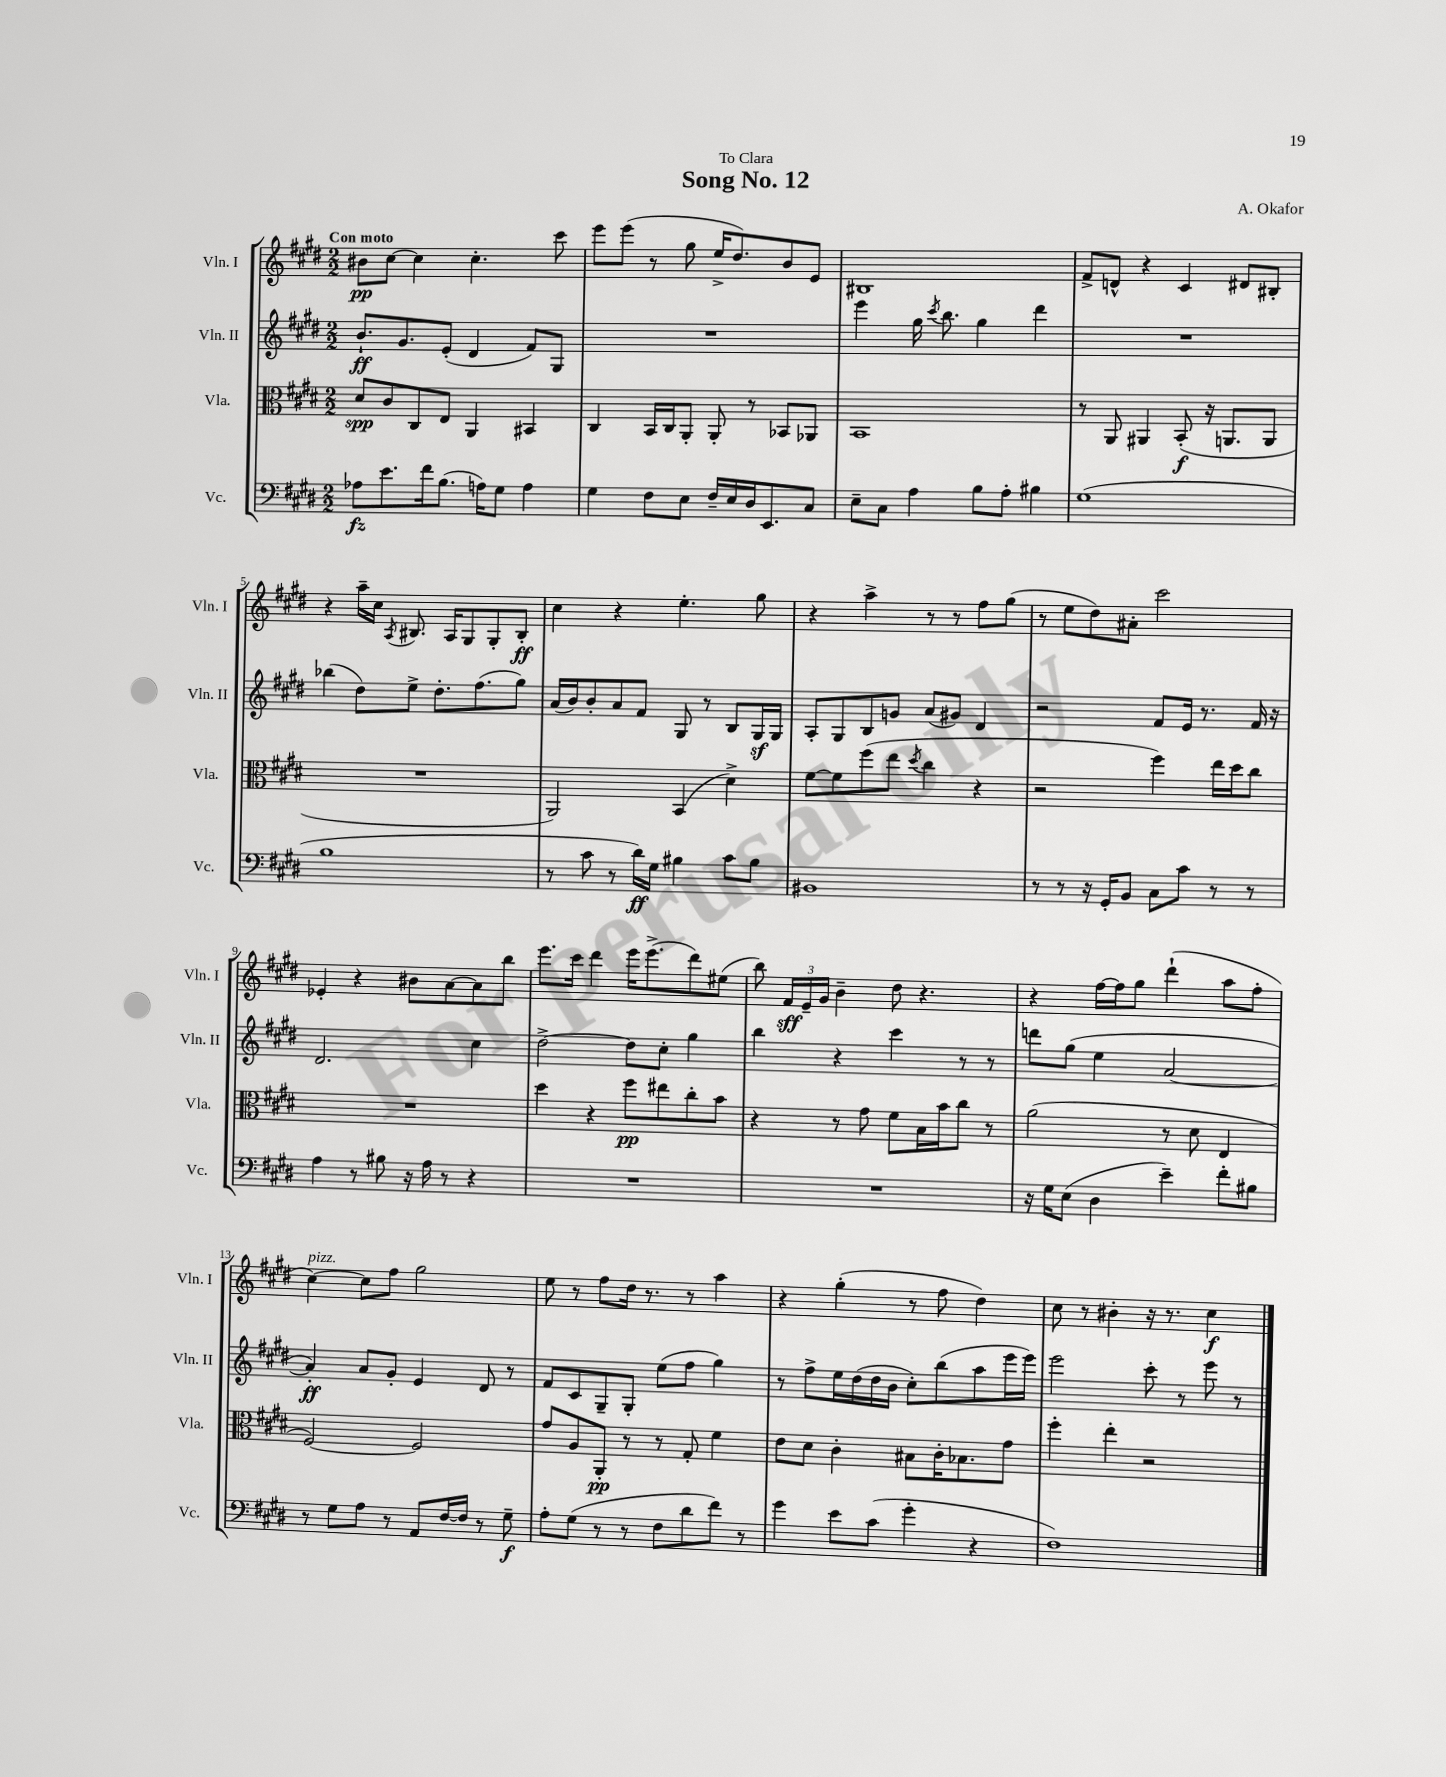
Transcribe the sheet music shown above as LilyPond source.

\header { title = "Song No. 12" composer = "A. Okafor" dedication = "To Clara" }
<<
\new StaffGroup <<
\new Staff = "s0" \with { instrumentName = "Vln. I" shortInstrumentName = "Vln. I" } {
    \clef treble \key e \major \numericTimeSignature \time 2/2 \tempo "Con moto"
    \autoBeamOff bis'8[\pp cis''8]~ cis''4 cis''4.-. cis'''8 |
    e'''8[ e'''8]( r8 gis''8 e''16[-> dis''8.) b'8 e'8] |
    bis1 |
    fis'8[-> d'8]-^ r4 cis'4 dis'8[ bis8]-. |
    r4 a''16[-- cis''16] \acciaccatura { a8 } bis8. a16[ gis8 gis8-. bis8]-.\ff |
    cis''4 r4 e''4.-. gis''8 |
    r4 a''4-> r8 r8 fis''8[ gis''8]( |
    r8 e''8[ dis''8) ais'8]-. cis'''2 |
    ees'4-. r4 bis'8[ a'8~ a'8 b''8] |
    e'''8.[ cis'''16] dis'''4 e'''16[ e'''8.->( dis'''8) eis''8]( |
    b''8) \tuplet 3/2 { fis'16[\sff e'16-- gis'16] } b'4-- dis''8 r4. |
    r4 fis''16[~ fis''16 gis''8] dis'''4-!( a''8[ fis''8]-. |
    cis''4~^\markup { \italic "pizz." }) cis''8[ fis''8] gis''2 |
    e''8 r8 fis''8[ dis''16] r8. r8 a''4 |
    r4 gis''4-.( r8 fis''8 dis''4) |
    cis''8 r8 bis'4-. r16 r8. cis''4\f \bar "|." |
}
\new Staff = "s1" \with { instrumentName = "Vln. II" shortInstrumentName = "Vln. II" } {
    \clef treble \key e \major \numericTimeSignature \time 2/2
    \autoBeamOff b'8.[-!\ff gis'8. e'8]-.( dis'4 fis'8[) gis8] |
    R1 |
    e'''4 gis''16 \acciaccatura { cis'''8 } b''8. gis''4 dis'''4 |
    R1 |
    bes''4( dis''8[) e''8]-> dis''8.[-. fis''8.( gis''8]) |
    a'16[( b'16) b'8-. a'8 fis'8] gis8 r8 b8[ gis16\sf gis16] |
    a8[-. gis8 b8 g'8] a'8[( gis'8]) dis'4 |
    r2 fis'8[ e'16] r8. fis'16 r16 |
    dis'2. cis''4 |
    dis''2~-> dis''8[ cis''8]-. gis''4 |
    b''4 r4 cis'''4 r8 r8 |
    d'''8[ gis''8]( e''4 a'2~ |
    a'4-.\ff) a'8[ gis'8]-. e'4 dis'8 r8 |
    fis'8[ cis'8 gis8-- gis8]-. e''8[( fis''8] gis''4) |
    r8 fis''8[-> e''16 dis''16( dis''16 b'16] cis''8[-.) b''8( a''8 e'''16 e'''16]) |
    e'''2 cis'''8-. r8 e'''8 r8 \bar "|." |
}
\new Staff = "s2" \with { instrumentName = "Vla." shortInstrumentName = "Vla." } {
    \clef alto \key e \major \numericTimeSignature \time 2/2
    \autoBeamOff dis'8[\spp cis'8 cis8 e8] a,4 bis,4 |
    cis4 b,16[ cis16 a,8]-. a,8-. r8 bes,8[ aes,8] |
    b,1 |
    r8 a,8 ais,4 b,8-.\f( r16 a,8.[ a,8] |
    R1 |
    a,2) b,4( dis'4->) |
    fis'8[~ fis'8 fis''8( e''8] \acciaccatura { dis''8 } cis''4 r4 |
    r2 fis''4) e''16[ dis''16 cis''8] |
    R1 |
    dis''4 r4 fis''8[\pp eis''8 cis''8-. b'8] |
    r4 r8 gis'8 fis'8[ b16 b'16 cis''8] r8 |
    a'2( r8 dis'8 e4 |
    fis2~) fis2 |
    gis'8[ a8 a,8]-.\pp r8 r8 gis8-. fis'4 |
    e'8[ dis'8] cis'4-. bis8[ cis'16-. bes8. gis'8] |
    fis''4-. e''4-. r2 \bar "|." |
}
\new Staff = "s3" \with { instrumentName = "Vc." shortInstrumentName = "Vc." } {
    \clef bass \key e \major \numericTimeSignature \time 2/2
    \autoBeamOff aes8[\fz e'8. fis'16 b8.]( a16[) gis8] a4 |
    gis4 fis8[ e8] fis16[-- e16 dis16 e,8. cis8] |
    e8[-- cis8] a4 b8[ a8]-. bis4 |
    gis1( |
    b1 |
    r8 cis'8 r8 dis'16[\ff) gis16] bis4 cis'8[ bis8] |
    bis,1 |
    r8 r8 r16 gis,16[-. b,8] cis8[ cis'8] r8 r8 |
    a4 r8 bis8 r16 a16 r8 r4 |
    R1 |
    R1 |
    r16 gis16[ e8]( dis4 e'4--) fis'8[-. bis8] |
    r8 gis8[ a8] r8 a,8[ fis16~ fis16] r8 gis8--\f |
    a8[-. gis8]( r8 r8 fis8[ dis'8 fis'8]) r8 |
    gis'4 e'8[ cis'8]( gis'4-. r4 |
    fis1) \bar "|." |
}
>>
>>
